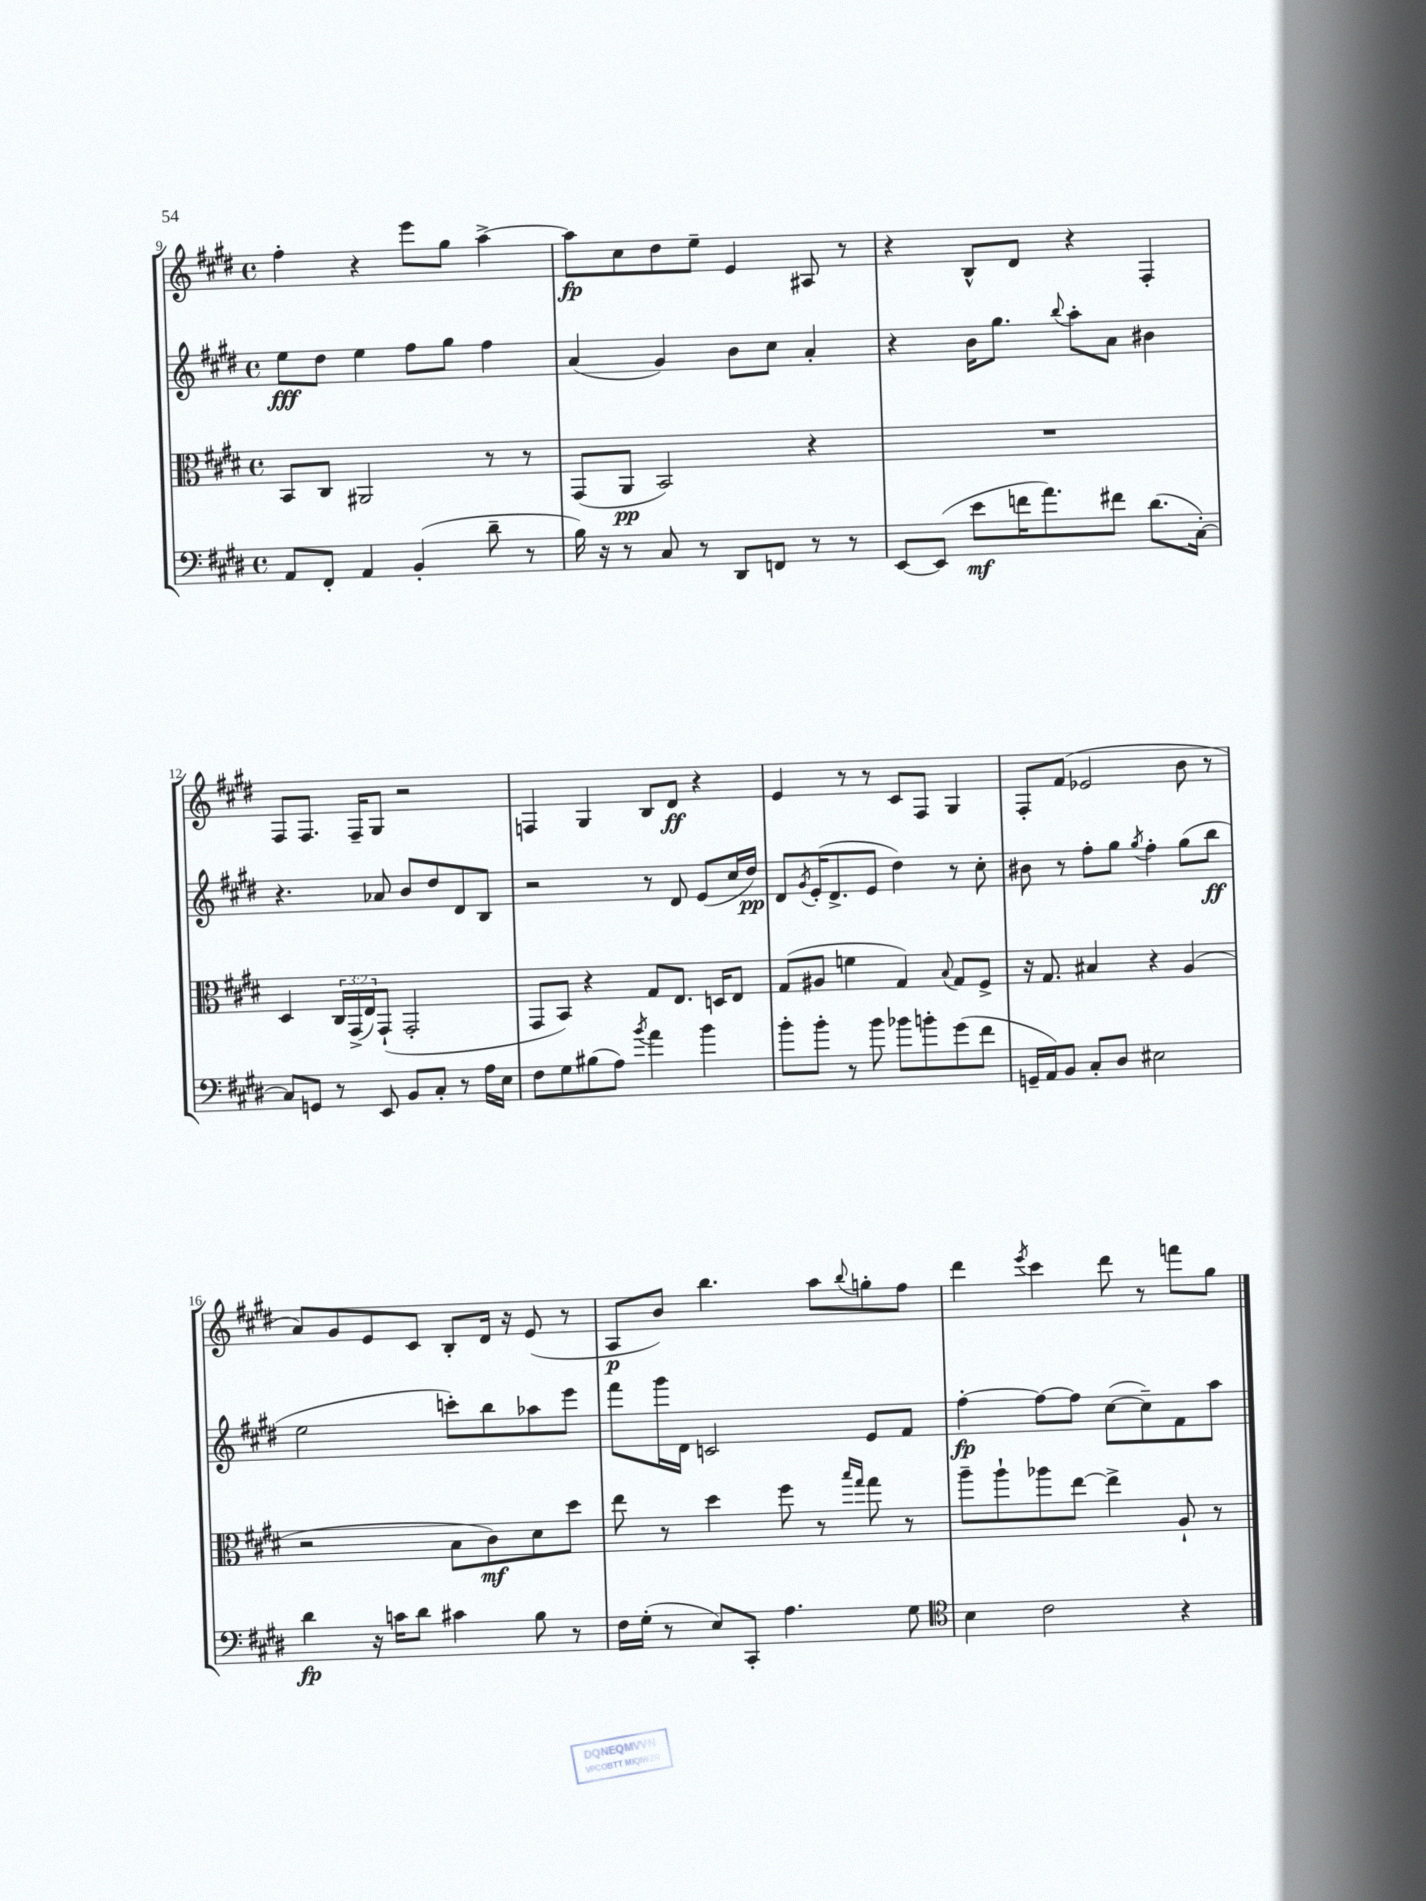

**kern	**dynam	**kern	**dynam	**kern	**dynam	**kern	**dynam
*part4	*part4	*part3	*part3	*part2	*part2	*part1	*part1
*staff4	*staff4	*staff3	*staff3	*staff2	*staff2	*staff1	*staff1
*clefF4	*	*clefC3	*	*clefG2	*	*clefG2	*
*k[f#c#g#d#]	*	*k[f#c#g#d#]	*	*k[f#c#g#d#]	*	*k[f#c#g#d#]	*
*M4/4	*	*M4/4	*	*M4/4	*	*M4/4	*
*met(c)	*	*met(c)	*	*met(c)	*	*met(c)	*
=9	=9	=9	=9	=9	=9	=9	=9
8AA/L	.	8BB/L	.	8ee\L	fff	4ff#'\	.
8FF#'/J	.	8C#/J	.	8dd#\J	.	.	.
4AA/	.	2AA#X/	.	4ee\	.	4r	.
(4BB'/	.	.	.	8ff#\L	.	8eee\L	.
.	.	.	.	8gg#\J	.	8gg#\J	.
8d#~\	.	8r	.	4ff#\	.	[4aa^\	.
8r	.	8r	.	.	.	.	.
=10	=10	=10	=10	=10	=10	=10	=10
16B\)	.	(8GG#/L	.	(4a/	.	8aa\L]	fp
16r	.	.	.	.	.	.	.
8r	.	8AA/J	pp	.	.	8cc#\	.
8C#/	.	2BB/)	.	4g#/)	.	8dd#\	.
8r	.	.	.	.	.	8ee~\J	.
8DD#/L	.	.	.	8b\L	.	4e/	.
8FFn/J	.	.	.	8cc#\J	.	.	.
8r	.	4r	.	4a'/	.	8A#X/	.
8r	.	.	.	.	.	8r	.
=11	=11	=11	=11	=11	=11	=11	=11
[8EE/L	.	1r	.	4r	.	4r	.
(8EE/J]	.	.	.	.	.	.	.
8e\L	mf	.	.	16b\KL	.	8B^^/L	.
.	.	.	.	8.gg#\J	.	.	.
16fn\K	.	.	.	.	.	8d#/J	.
8.a\)	.	.	.	.	.	.	.
.	.	.	.	8qqbb/	.	.	.
.	.	.	.	8aa'\L	.	4r	.
8f#X\J	.	.	.	8a\J	.	.	.
(8.d#\L	.	.	.	4b#X\	.	4F#'/	.
[16C#'\Jk)	.	.	.	.	.	.	.
!!LO:LB:g=z
=12	=12	=12	=12	=12	=12	=12	=12
8C#/L]	.	4D#/	.	4.r	.	8F#/L	.
8GGn/J	.	.	.	.	.	8.F#/J	.
8r	.	24C#/LL	.	.	.	.	.
.	.	(24GG#^/	.	.	.	.	.
.	.	.	.	.	.	16F#~/KL	.
.	.	24E/J)	.	.	.	.	.
8EE/	.	(8GG#`/J	.	8a-X/	.	8G#/J	.
8BB/L	.	2GG#'/	.	8b/L	.	2r	.
8C#'/J	.	.	.	8dd#/	.	.	.
8r	.	.	.	8d#/	.	.	.
16A\LL	.	.	.	8B/J	.	.	.
16E\JJ	.	.	.	.	.	.	.
=13	=13	=13	=13	=13	=13	=13	=13
8F#\L	.	8GG#/L	.	2r	.	4Fn/	.
8G#\	.	8BB/J)	.	.	.	.	.
(8B#X\	.	4r	.	.	.	4G#/	.
8A\J)	.	.	.	.	.	.	.
8qb/	.	.	.	.	.	.	.
4a\	.	8G#/L	.	8r	.	8B/L	.
.	.	8.E/J	.	8d#/	.	8d#/J	ff
4b\	.	.	.	(8e/L	.	4r	.
.	.	16Dn/KL	.	.	.	.	.
.	.	8E/J	.	16cc#/L	.	.	.
.	.	.	.	16dd#/JJ)	pp	.	.
=14	=14	=14	=14	=14	=14	=14	=14
8b'\L	.	(8G#/L	.	8d#/L	.	4e/	.
.	.	.	.	8qg#/	.	.	.
8b'\J	.	8A#X/J	.	(16e'/K	.	.	.
.	.	.	.	8.d#^/	.	.	.
8r	.	4fn\	.	.	.	8r	.
8b\	.	.	.	8e/J	.	8r	.
8b-X\L	.	4G#/)	.	4dd#\)	.	8c#/L	.
8bn'\	.	.	.	.	.	8F#/J	.
.	.	8qqB/	.	.	.	.	.
(8g#\	.	8G#/L	.	8r	.	4G#/	.
8f#\J	.	8F#^/J	.	8cc#'\	.	.	.
=15	=15	=15	=15	=15	=15	=15	=15
16GGn~/LL	.	16r	.	8b#X\	.	8F#'/L	.
16AA/J)	.	8.G#/	.	.	.	.	.
8BB/J	.	.	.	8r	.	(8f#/J	.
8C#'/L	.	4B#X/	.	8ff#'\L	.	2e-X/	.
8D#/J	.	.	.	8gg#\J	.	.	.
.	.	.	.	8qgg#/	.	.	.
2E#X\	.	4r	.	4ff#'\	.	.	.
.	.	(4A/	.	(8gg#\L	.	8b\	.
.	.	.	.	8bb\J	ff	8r	.
!!LO:LB:g=z
=16	=16	=16	=16	=16	=16	=16	=16
4d#\	fp	2r	.	2ee\	.	8a/L)	.
.	.	.	.	.	.	8g#/	.
16r	.	.	.	.	.	8e/	.
16cn\KL	.	.	.	.	.	.	.
8d#\J	.	.	.	.	.	8c#/J	.
4c#X\	.	8B\L	.	8cccn'\L)	.	8B'/L	.
.	.	8c#\)	mf	8bb\	.	16d#/Jk	.
.	.	.	.	.	.	16r	.
8B\	.	8d#\	.	8aa-X\	.	(8e/	.
8r	.	8dd#\J	.	8eee\J	.	8r	.
=17	=17	=17	=17	=17	=17	=17	=17
16F#\LL	.	8ee\	.	8fff#\L	.	8A/L	p
(16G#'\JJ	.	.	.	.	.	.	.
8r	.	8r	.	16ggg#\L	.	8b/J)	.
.	.	.	.	16d#\JJ	.	.	.
8E/L)	.	4dd#\	.	2cn/	.	4.bb\	.
8CC#'/J	.	.	.	.	.	.	.
4.A\	.	8ff#\	.	.	.	.	.
.	.	8r	.	.	.	8aa\L	.
.	.	16qqbb/LL	.	.	.	.	.
.	.	16qqgg#/JJ	.	.	.	8qqbb/	.
.	.	8gg#\	.	8e/L	.	8ggn'\	.
8G#\	.	8r	.	8f#/J	.	8ff#\J	.
=18	=18	=18	=18	=18	=18	=18	=18
*clefC4	*	*	*	*	*	*	*
4B\	.	8aa~\L	.	[4ff#'\	fp	4ddd#\	.
.	.	8aa`\	.	.	.	.	.
.	.	.	.	.	.	8qeee/	.
2c#\	.	8aa-X\	.	8ff#\L_	.	4ccc#\	.
.	.	[8ee\J	.	8ff#\J]	.	.	.
.	.	4ee^\]	.	([8cc#\L	.	8ddd#\	.
.	.	.	.	8cc#~\])	.	8r	.
4r	.	8A`/	.	8f#\	.	8fffn\L	.
.	.	8r	.	8aa\J	.	8gg#\J	.
==	==	==	==	==	==	==	==
*-	*-	*-	*-	*-	*-	*-	*-
